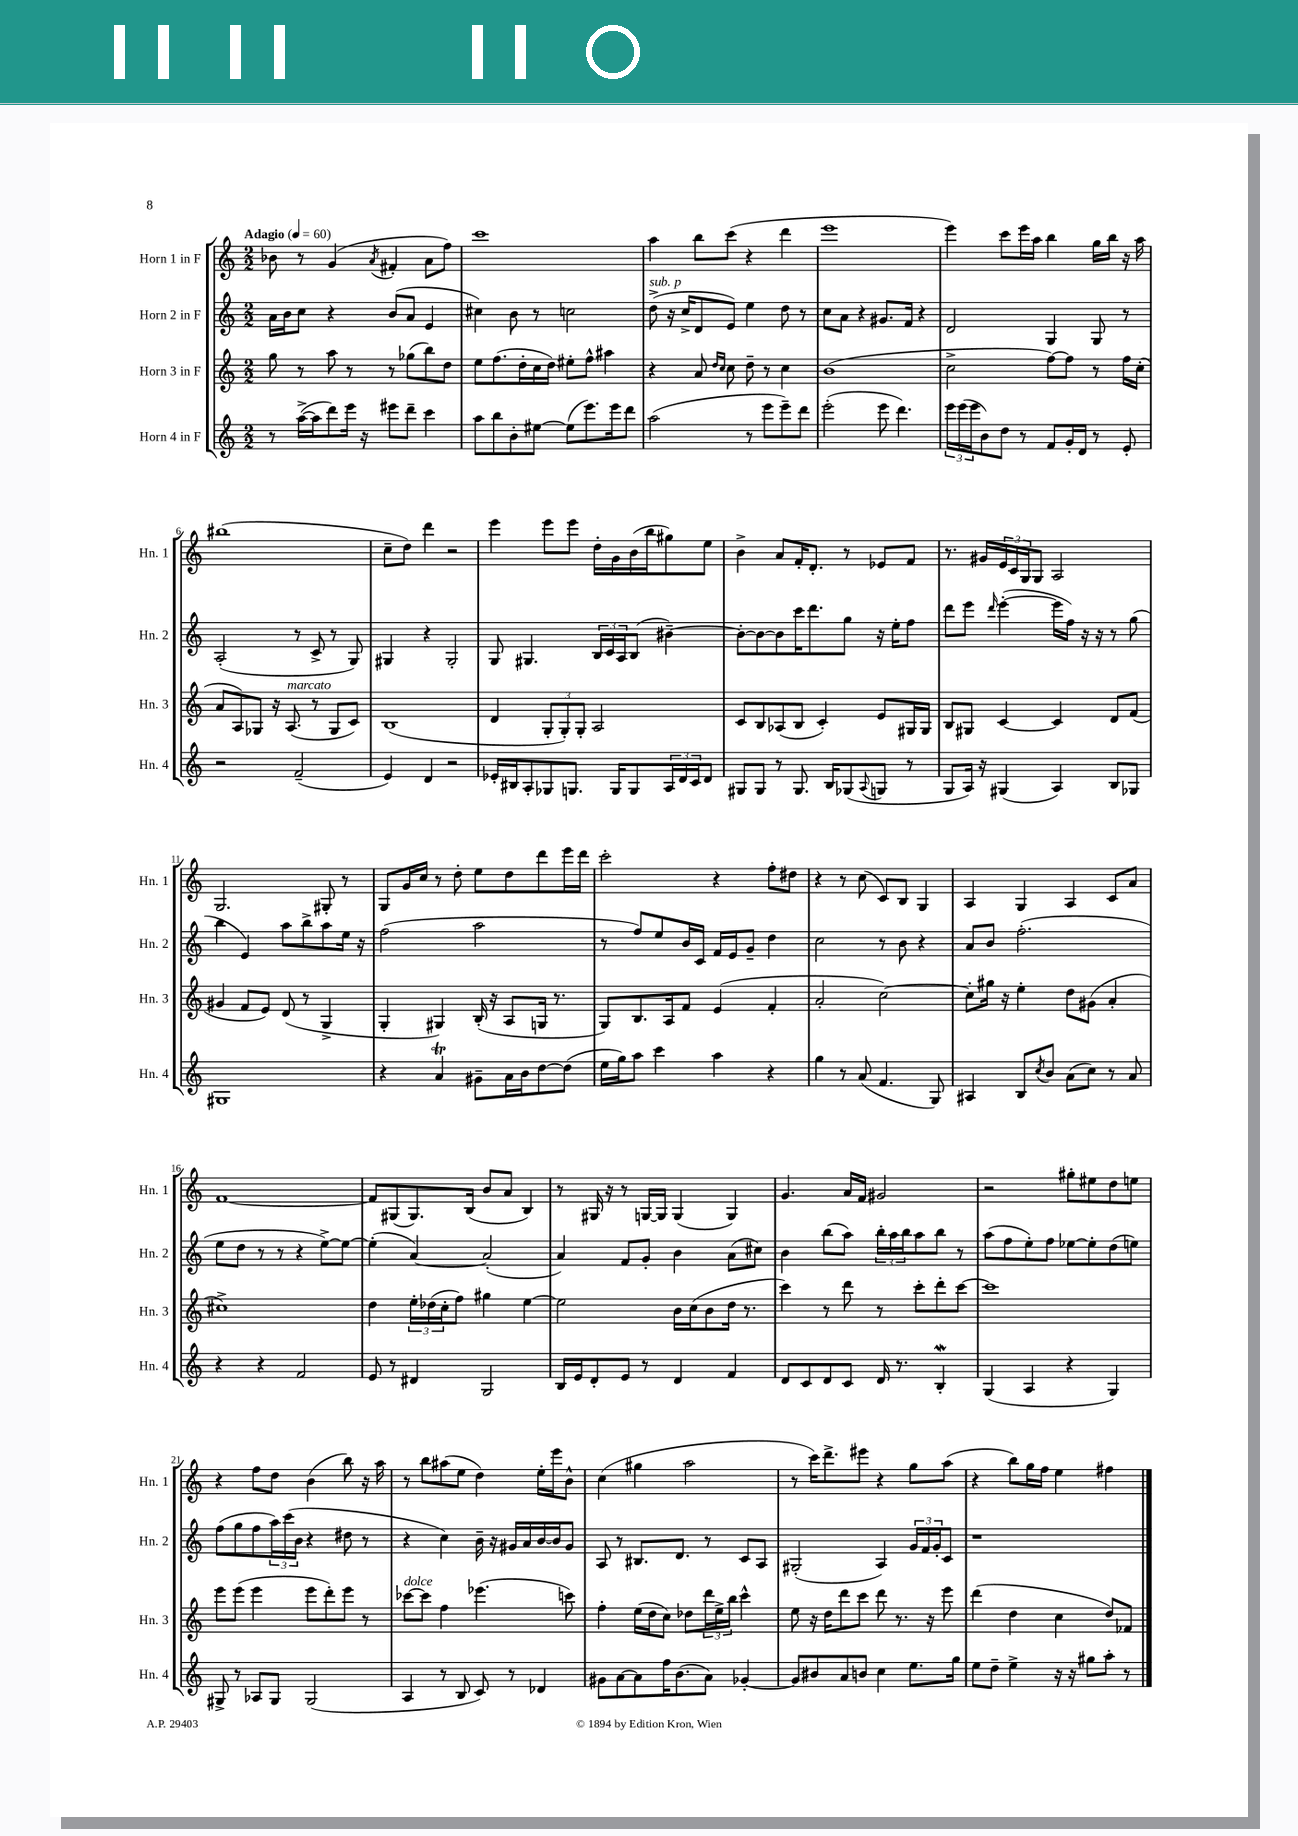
<<
\new StaffGroup <<
\new Staff = "s0" \with { instrumentName = "Horn 1 in F" shortInstrumentName = "Hn. 1" } {
    \clef treble \key c \major \numericTimeSignature \time 2/2 \tempo "Adagio" 4 = 60
    bes'8 r8 g'4( \acciaccatura { a'8 } fis'4-. a'8 f''8) |
    c'''1 |
    a''4 b''8 c'''8( r4 d'''4 |
    e'''1 |
    e'''4) c'''8 e'''16 a''16 b''4 g''16 b''16 r16 a''16 |
    bis''1( |
    c''8-- d''8) d'''4 r2 |
    e'''4 e'''8 e'''8 d''16-. g'16 b'16( b''16 gis''8) e''8 |
    b'4-> a'8 f'16-. d'8.-. r8 ees'8 f'8 |
    r8. gis'16 \tuplet 3/2 { e'16 c'16 g16 } g8 a2 |
    g2. gis8-. r8 |
    g8 g'16 c''16 r8 d''8-. e''8 d''8 d'''8 e'''16 d'''16 |
    c'''2-. r4 f''8-. dis''8 |
    r4 r8 c''8( c'8) b8 g4 |
    a4 g4 a4 c'8 a'8 |
    f'1~ |
    f'8 gis8( gis8.) b16( b'8 a'8 b4) |
    r8 gis16 r16 r8 g16~ g16 g4( g4) |
    g'4. a'16 f'16 gis'2 |
    r2 gis''8-. eis''8 d''8 e''8 |
    r4 f''8 d''8 b'4( b''8) r16 a''16 |
    r8 b''8 ais''8( e''8 d''4) e''16-. e'''16 b'8-^ |
    c''4( gis''4 a''2 |
    r8 c'''16) d'''8.-> eis'''8 r4 g''8 a''8( |
    r4 b''8) g''16 f''16 e''4 fis''4 \bar "|." |
}
\new Staff = "s1" \with { instrumentName = "Horn 2 in F" shortInstrumentName = "Hn. 2" } {
    \clef treble \key c \major \numericTimeSignature \time 2/2
    a'16 b'16 c''8 r4 b'8( a'8 e'4 |
    cis''4) b'8 r8 c''2 |
    d''8->^\markup { \italic "sub. p" }( r16 c''16-> d'8 e'8) e''4 d''8 r8 |
    c''8 a'8 r4 gis'8. f'16 r4 |
    d'2 g4 g8 r8 |
    a2-.( r8 c'8-> r8 g8) |
    gis4 r4 gis2-. |
    g8 gis4. \tuplet 3/2 { b16 c'16 a16 } b8( bis'4~--) |
    bis'8~-. bis'8~ bis'8 c'''16 d'''8. g''8 r16 e''16-. f''8 |
    d'''8 e'''8 \grace { d'''16 } e'''4~-.( e'''16 f''16) r16 r16 r8 g''8( |
    b''4 e'4) a''8 b''8-> a''8 e''16 r16 |
    f''2( a''2 |
    r8 f''8) e''8 b'16 c'16 f'16 e'16 g'8-- d''4 |
    c''2 r8 b'8 r4 |
    a'8 b'8 f''2.-.( |
    e''8 d''8 r8 r8 r4 e''8~->) e''8~ |
    e''4-.( a'4~) a'2-.( |
    a'4) f'8 g'8-. b'4 a'8( cis''8) |
    b'4 b''8( a''8) \tuplet 3/2 { b''16-. a''16 b''16 } a''8 b''8 r8 |
    a''8( f''8 e''8-.) f''8 ees''8~ ees''8-. d''8( e''8) |
    f''8( g''8 f''8 \tuplet 3/2 { a''16) c'''16( b'16 } r4 dis''8 r8 |
    r4 c''4) b'16-- r16 gis'16 a'16 b'16~ b'16 gis'8 |
    a8 r8 bis8. d'8. r8 c'8 a8 |
    gis2-.( a4) \tuplet 3/2 { g'16 f'16 g'16-. } c'8 |
    r1 \bar "|." |
}
\new Staff = "s2" \with { instrumentName = "Horn 3 in F" shortInstrumentName = "Hn. 3" } {
    \clef treble \key c \major \numericTimeSignature \time 2/2
    g''8 r8 a''8 r8 r8 ges''8( b''8) d''8 |
    e''8 f''8.( d''16-. c''16 d''16) eis''8-. f''8-^ ais''4 |
    r4 a'8 \grace { d''16 c''16 } c''8 d''8-- r8 c''4 |
    b'1( |
    c''2-> f''8~) f''8 r8 f''16 c''16-.( |
    a'8 a8) ges8 r16 a8.^\markup { \italic "marcato" }( r8 ges8 c'8) |
    b1( |
    d'4 \tuplet 3/2 { g8-. g8-.) g8-. } a2 |
    c'8 b8 aes8( b8 c'4-.) e'8 gis16 gis16 |
    b8 gis8 c'4~ c'4 d'8 f'8( |
    gis'4 f'8 e'8) d'8( r8 g4-> |
    g4-. gis4) b16-.( r16 a8 g16 r8. |
    g8) b8. a16 f'8 e'4( f'4-. |
    a'2-. c''2~) |
    c''8-. gis''16 r16 e''4-. d''8 gis'8( a'4-. |
    cis''1->) |
    d''4 \tuplet 3/2 { e''16-. des''16( c''16-. } f''8) gis''4 e''4~ |
    e''2 b'16 c''16( b'8 d''16 r8. |
    c'''4) r8 d'''8 r8 c'''8-. d'''8-. c'''8~ |
    c'''1 |
    e'''8 e'''8( e'''4 e'''8 d'''8-.) e'''8 r8 |
    ces'''8~^\markup { \italic "dolce" } ces'''8 f''4 ees'''4.( c'''8) |
    f''4-. e''16( d''16 c''8) des''8 \tuplet 3/2 { d'''16 e''16-> b''16 } c'''4-^ |
    e''8 r16 d''16 d'''8 c'''8 d'''8 r8. r16 e'''8 |
    d'''4( d''4 c''4 d''8) fes'8 \bar "|." |
}
\new Staff = "s3" \with { instrumentName = "Horn 4 in F" shortInstrumentName = "Hn. 4" } {
    \clef treble \key c \major \numericTimeSignature \time 2/2
    r8 a''16~->( a''16 d'''8) e'''16 r16 eis'''8 d'''8-- c'''4 |
    a''8 b''8 b'8-. eis''8~ eis''8( e'''8.) e'''16 d'''8 |
    a''2( r8 e'''8 e'''8--) d'''8 |
    e'''2-.( e'''8 d'''4.) |
    \tuplet 3/2 { e'''16 e'''16( e'''16 } b'8) d''8 r8 f'8 g'16-. d'16 r8 e'8-. |
    r2 f'2--( |
    e'4) d'4 r2 |
    ees'16-. bis16 a8-. ges8 g8. g16 g8 \tuplet 3/2 { a16 d'16 c'16 } d'8 |
    gis8 gis8 r8 gis8. b16 ges8( \appoggiatura { a8 } g8 r8 |
    g8 a16) r16 gis4( a4) b8 ges8 |
    gis1 |
    r4 a'4\trill gis'8-- a'16 b'16 d''8~ d''8( |
    e''16 g''16) a''8 c'''4 a''4 r4 |
    g''4 r8 a'8( f'4. g8) |
    ais4 b8 \acciaccatura { c''8 } b'8 a'8( c''8) r8 a'8 |
    r4 r4 f'2 |
    e'8 r8 dis'4 g2 |
    b16 e'16 d'8-. e'8 r8 d'4 f'4 |
    d'8 c'8 d'8 c'8 d'16 r8. b4-.\mordent |
    g4( a4 r4 g4) |
    gis8-> r8 aes8 gis8 gis2( |
    a4 r8 b8 c'8) r8 des'4 |
    gis'8 a'8~ a'8 f''16 b'8.( a'8) ges'4~-. |
    ges'8 bis'8 a'8 b'8 c''4 e''8. g''16 |
    e''8 d''8-- e''4-> r16 r16 gis''8 a''8-. r8 \bar "|." |
}
>>
>>
